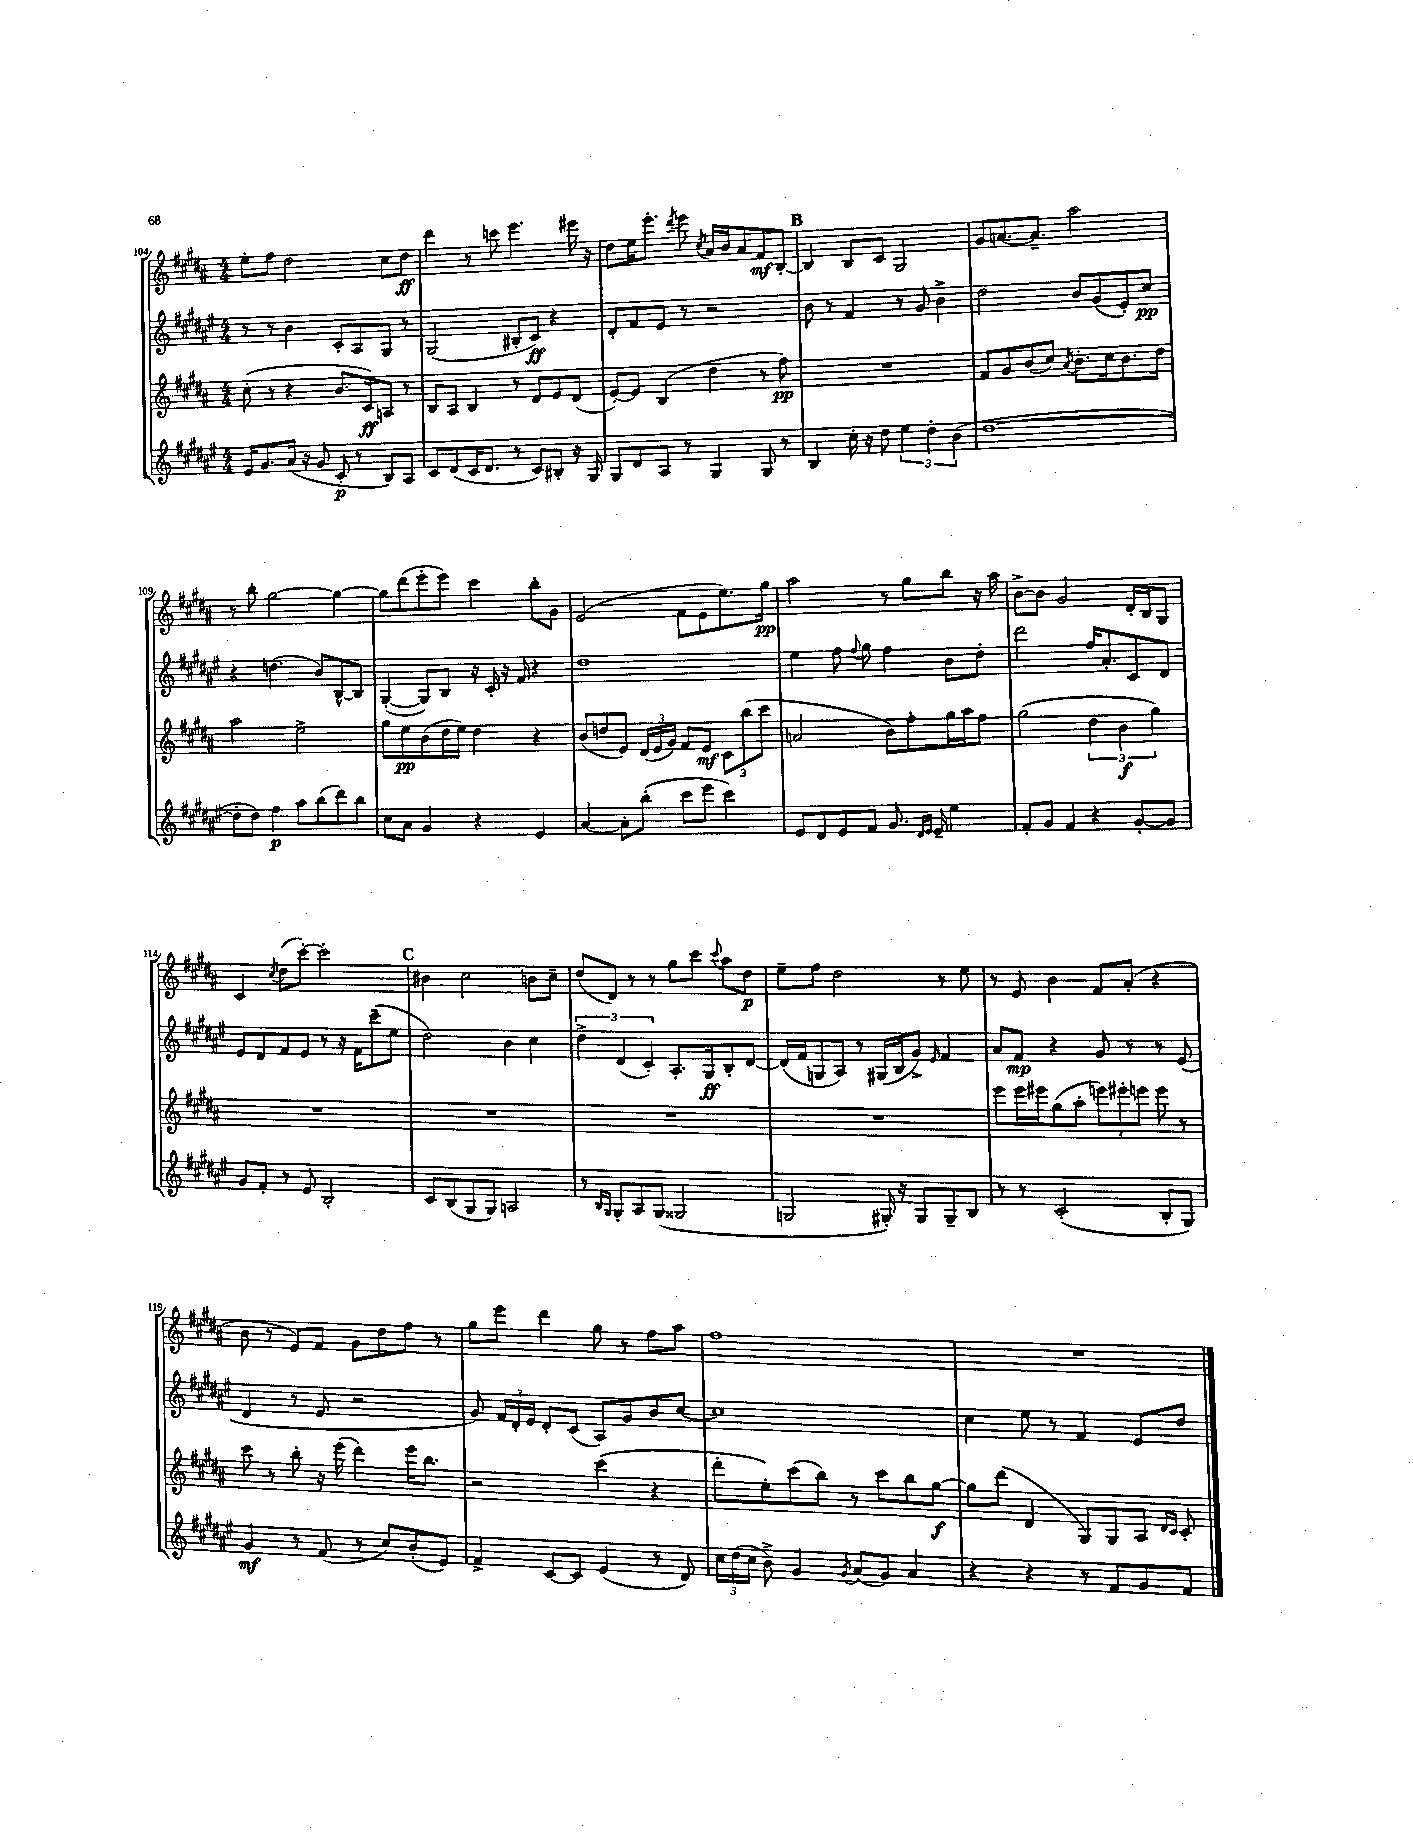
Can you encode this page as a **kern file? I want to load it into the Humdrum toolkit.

**kern	**dynam	**kern	**dynam	**kern	**dynam	**kern	**dynam
*part4	*part4	*part3	*part3	*part2	*part2	*part1	*part1
*staff4	*staff4	*staff3	*staff3	*staff2	*staff2	*staff1	*staff1
*clefG2	*	*clefG2	*	*clefG2	*	*clefG2	*
*k[f#c#g#d#a#e#]	*	*k[f#c#g#d#a#]	*	*k[f#c#g#d#a#e#]	*	*k[f#c#g#d#a#]	*
*M4/4	*	*M4/4	*	*M4/4	*	*M4/4	*
=104	=104	=104	=104	=104	=104	=104	=104
16e#/KL	.	(8cc#'\	.	8r	.	8ee'\L	.
8.g#/	.	.	.	.	.	.	.
.	.	8r	.	8r	.	8ff#\J	.
(16a#/Jk	.	4r	.	4b\	.	2dd#\	.
16r	.	.	.	.	.	.	.
8g#/	.	.	.	.	.	.	.
8c#'/	p	8.b/L	.	8c#'/L	.	.	.
8r	.	.	.	8A#/	.	.	.
.	.	16c#/k)	ff	.	.	.	.
8B/L)	.	8An/J	.	8G#/J	.	8cc#\L	.
8A#/J	.	8r	.	8r	.	8dd#\J	ff
=105	=105	=105	=105	=105	=105	=105	=105
8c#/L	.	8B/L	.	(2G#/	.	4ddd#\	.
(8d#/	.	8A#/J	.	.	.	.	.
16c#/K	.	4B/	.	.	.	8r	.
8.d#/J	.	.	.	.	.	.	.
.	.	.	.	.	.	8cccn\	.
8r	.	8r	.	8B#X'/L	.	4.eee\	.
8c#/L)	.	8d#/L	.	8c#/J)	ff	.	.
8B#X'/J	.	8e/	.	4r	.	.	.
16r	.	(8d#/J	.	.	.	16eee#X\	.
16G#/	.	.	.	.	.	16r	.
=106	=106	=106	=106	=106	=106	=106	=106
8G#/L	.	[8e'/L)	.	8d#'/L	.	8dd#\L	.
8d#/	.	8e/J]	.	8f#/	.	16ee\K	.
.	.	.	.	.	.	8.eee'\J	.
8A#/J	.	(4B/	.	8e#/J	.	.	.
.	.	.	.	.	.	8qddd#/	.
8r	.	.	.	8r	.	8eee\	.
.	.	.	.	.	.	8qcc#/	.
4G#/	.	4dd#\	.	2r	.	16a#/LL	.
.	.	.	.	.	.	16b/J	.
.	.	.	.	.	.	8a#/	.
8G#/	.	8r	.	.	.	8f#/	mf
8r	.	8ff#\)	pp	.	.	[8B'/J	.
!!LO:REH:place=s1:t=B
=107	=107	=107	=107	=107	=107	=107	=107
4B/	.	1r	.	8b\	.	4B/]	.
.	.	.	.	8r	.	.	.
16cc#'\	.	.	.	4f#/	.	8B/L	.
16r	.	.	.	.	.	.	.
8dd#\	.	.	.	.	.	8c#/J	.
6ee#\	.	.	.	8r	.	2G#/	.
.	.	.	.	8g#/	.	.	.
6dd#'\	.	.	.	.	.	.	.
.	.	.	.	4b^\	.	.	.
(6b\	.	.	.	.	.	.	.
=108	=108	=108	=108	=108	=108	=108	=108
[1dd#	.	8f#/L	.	2dd#\	.	8g#/L	.
.	.	8g#/	.	.	.	[8.an/	.
.	.	(8b/	.	.	.	.	.
.	.	.	.	.	.	8.a~/J]	.
.	.	8cc#/J)	.	.	.	.	.
.	.	8qa#/	.	.	.	.	.
.	.	8.b'\L	.	8b/L	.	2aa#\	.
.	.	.	.	(8g#/	.	.	.
.	.	16cc#\k	.	.	.	.	.
.	.	8.b\	.	8e#'/)	.	.	.
.	.	.	.	8cc#/J	pp	.	.
.	.	16dd#\Jk	.	.	.	.	.
!!LO:LB:g=z
=109	=109	=109	=109	=109	=109	=109	=109
8dd#'\L]	.	2aa#\	.	4r	.	8r	.
8dd#\J)	.	.	.	.	.	8bb'\	.
4ff#\	p	.	.	(4.ddn\	.	[2gg#\	.
8aa#\L	.	2ee^\	.	.	.	.	.
(8bb\	.	.	.	8b/L)	.	.	.
8ddd#\)	.	.	.	[8B^^/	.	4gg#\_	.
8bb\J	.	.	.	8B/J]	.	.	.
=110	=110	=110	=110	=110	=110	=110	=110
8cc#\L	.	8gg#\L	.	([4G#'/	.	8gg#\L]	.
8a#\J	.	8ee\	pp	.	.	(8ddd#\	.
4g#/	.	(8b\	.	8G#/L])	.	8eee'\	.
.	.	16dd#\L	.	8B/J	.	8eee\J)	.
.	.	16ee\JJ)	.	.	.	.	.
4r	.	4dd#\	.	16r	.	4ccc#\	.
.	.	.	.	16c#'/	.	.	.
.	.	.	.	16r	.	.	.
.	.	.	.	16f#/	.	.	.
4e#/	.	4r	.	4r	.	8bb'\L	.
.	.	.	.	.	.	8g#\J	.
=111	=111	=111	=111	=111	=111	=111	=111
[4a#/	.	(8b/L	.	1dd#	.	(2e/	.
.	.	8ddn/	.	.	.	.	.
8a#'\L]	.	8e/J)	.	.	.	.	.
(8bb'\J	.	(24d#/LL	.	.	.	.	.
.	.	24e/	.	.	.	.	.
.	.	24g#/JJ)	.	.	.	.	.
8ccc#\L	.	8f#/L	.	.	.	8f#\L	.
8eee#\J	.	8e/J	mf	.	.	8e\	.
4ccc#\)	.	12c#\L	.	.	.	8.ee\)	.
.	.	(12bb\	.	.	.	.	.
.	.	12ccc#\J	.	.	.	.	.
.	.	.	.	.	.	16gg#\Jk	pp
=112	=112	=112	=112	=112	=112	=112	=112
8e#/L	.	2an/	.	4ee#\	.	2aa#\	.
8d#/	.	.	.	.	.	.	.
8e#/	.	.	.	8ff#\	.	.	.
.	.	.	.	8qqff#/	.	.	.
8f#/J	.	.	.	8gg#\	.	.	.
8.g#/	.	8b\L)	.	4ff#\	.	8r	.
.	.	8ff#'\	.	.	.	8gg#\L	.
16qqd#/LL	.	.	.	.	.	.	.
16qqe#/JJ	.	.	.	.	.	.	.
16e#~/	.	.	.	.	.	.	.
4ee#\	.	16gg#\L	.	8b\L	.	8bb\J	.
.	.	16aa#\J	.	.	.	.	.
.	.	8ff#\J	.	8dd#'\J	.	16r	.
.	.	.	.	.	.	16aa#\	.
=113	=113	=113	=113	=113	=113	=113	=113
8f#'/L	.	(2gg#\	.	2ddd#\	.	[8b^\L	.
8g#/J	.	.	.	.	.	8b\J]	.
4f#/	.	.	.	.	.	2g#/	.
4r	.	6dd#\	.	16ff#/KL	.	.	.
.	.	.	.	8.a#'/	.	.	.
.	.	6b\	f	.	.	.	.
[8g#'/L	.	.	.	8c#/	.	16d#'/LL	.
.	.	.	.	.	.	16B/J	.
.	.	6gg#\)	.	.	.	.	.
8g#/J]	.	.	.	8d#/J	.	8G#/J	.
!!LO:LB:g=z
=114	=114	=114	=114	=114	=114	=114	=114
8g#/L	.	1r	.	8e#/L	.	4c#/	.
8f#'/J	.	.	.	8d#/	.	.	.
.	.	.	.	.	.	8qcc#/	.
8r	.	.	.	8f#/	.	(8dd#\L	.
8e#/	.	.	.	8e#/J	.	[8ccc#'\J)	.
2B'/	.	.	.	8r	.	2ccc#'\]	.
.	.	.	.	16r	.	.	.
.	.	.	.	16f#\KL	.	.	.
.	.	.	.	(8ccc#~\	.	.	.
.	.	.	.	8ee#\J	.	.	.
!!LO:REH:place=s1:t=C
=115	=115	=115	=115	=115	=115	=115	=115
8c#/L	.	1r	.	2dd#\)	.	4b#X\	.
(8B/	.	.	.	.	.	.	.
8G#/	.	.	.	.	.	2cc#\	.
8G#/J)	.	.	.	.	.	.	.
2An/	.	.	.	4b\	.	.	.
.	.	.	.	4cc#\	.	8bn\L	.
.	.	.	.	.	.	8cc#~\J	.
=116	=116	=116	=116	=116	=116	=116	=116
8r	.	1r	.	6dd#^\	.	(8dd#/L	.
16qqB/LL	.	.	.	.	.	.	.
16qqG#/JJ	.	.	.	.	.	.	.
8G#'/L	.	.	.	.	.	8d#/J)	.
.	.	.	.	(6d#/	.	.	.
8A#/	.	.	.	.	.	8r	.
.	.	.	.	6c#'/)	.	.	.
(8G#/J	.	.	.	.	.	8r	.
2G##X/	.	.	.	8.A#'/L	.	8gg#\L	.
.	.	.	.	.	.	8ccc#\J	.
.	.	.	.	16G#/k	ff	.	.
.	.	.	.	.	.	8qqccc#/	.
.	.	.	.	8B'/	.	8aa#\L	.
.	.	.	.	[8d#/J	.	8dd#\J	p
=117	=117	=117	=117	=117	=117	=117	=117
2Gn/	.	1r	.	(16d#/LL]	.	8ee~\L	.
.	.	.	.	16f#/J	.	.	.
.	.	.	.	8Gn/	.	8ff#\J	.
.	.	.	.	8A#/J)	.	2dd#\	.
.	.	.	.	8r	.	.	.
16G#X'/)	.	.	.	(16G#X/LL	.	.	.
16r	.	.	.	16B/J	.	.	.
8G#/L	.	.	.	8g#^/J)	.	.	.
.	.	.	.	16qqe#/	.	.	.
8G#~/	.	.	.	4f#/	.	8r	.
8B/J	.	.	.	.	.	8ee\	.
=118	=118	=118	=118	=118	=118	=118	=118
8r	.	8eee\L	.	8a#/L	.	8r	.
8r	.	16eee\L	.	8f#/J	mp	8e/	.
.	.	16eee#X\J	.	.	.	.	.
(2c#'/	.	(8gg#\	.	4r	.	4b\	.
.	.	8aa#'\J	.	.	.	.	.
.	.	12eeen\L)	.	8g#/	.	8f#/L	.
.	.	12eee#X'\	.	.	.	.	.
.	.	.	.	8r	.	(8a#'/J	.
.	.	12eeen\J	.	.	.	.	.
8B'/L	.	8eee\	.	8r	.	4r	.
8G#/J)	.	8r	.	(8e#/	.	.	.
!!LO:LB:g=z
=119	=119	=119	=119	=119	=119	=119	=119
4g#/	mf	8ccc#\	.	4d#/	.	8b\	.
.	.	8r	.	.	.	8r	.
8r	.	8bb'\	.	8r	.	8e/L)	.
(8f#/	.	16r	.	8e#/	.	8f#/J	.
.	.	(16eee\	.	.	.	.	.
8r	.	4ddd#\)	.	2r	.	8g#\L	.
8cc#/L)	.	.	.	.	.	8dd#\	.
(8b'/	.	16eee\KL	.	.	.	8ff#\J	.
.	.	8.bb\J	.	.	.	.	.
8e#/J)	.	.	.	.	.	8r	.
=120	=120	=120	=120	=120	=120	=120	=120
4f#^/	.	2r	.	8g#/)	.	8gg#\L	.
.	.	.	.	24f#/LL	.	8eee\J	.
.	.	.	.	24d#'/	.	.	.
.	.	.	.	24e#/JJ	.	.	.
[8c#/L	.	.	.	8d#'/L	.	4ddd#\	.
8c#/J]	.	.	.	(8c#/J	.	.	.
(4e#/	.	(4ccc#\	.	8A#/L)	.	8gg#\	.
.	.	.	.	8g#/	.	8r	.
8r	.	4r	.	8b/	.	8ff#\L	.
8d#/)	.	.	.	[8cc#/J	.	8aa#\J	.
=121	=121	=121	=121	=121	=121	=121	=121
24cc#\LL	.	8ddd#'\L	.	1cc#]	.	1ff#	.
(24dd#\	.	.	.	.	.	.	.
24cc#\JJ	.	.	.	.	.	.	.
8b^\)	.	8ee'\)	.	.	.	.	.
4g#/	.	(8ccc#\	.	.	.	.	.
.	.	8bb\J)	.	.	.	.	.
8qg#/	.	.	.	.	.	.	.
(8a#/L	.	8r	.	.	.	.	.
8g#/J)	.	8ccc#\L	.	.	.	.	.
4a#/	.	8bb\	.	.	.	.	.
.	.	[8gg#\J	f	.	.	.	.
=122	=122	=122	=122	=122	=122	=122	=122
4r	.	8gg#\L]	.	4cc#\	.	1r	.
.	.	(8ddd#\J	.	.	.	.	.
4r	.	4d#/	.	8ee#\	.	.	.
.	.	.	.	8r	.	.	.
8r	.	8G#/L)	.	4f#/	.	.	.
8f#/L	.	8G#/	.	.	.	.	.
8g#/	.	8A#/J	.	8e#/L	.	.	.
.	.	16qqd#/LL	.	.	.	.	.
.	.	16qqc#/JJ	.	.	.	.	.
8f#/J	.	8c#'/	.	8dd#/J	.	.	.
==	==	==	==	==	==	==	==
*-	*-	*-	*-	*-	*-	*-	*-
